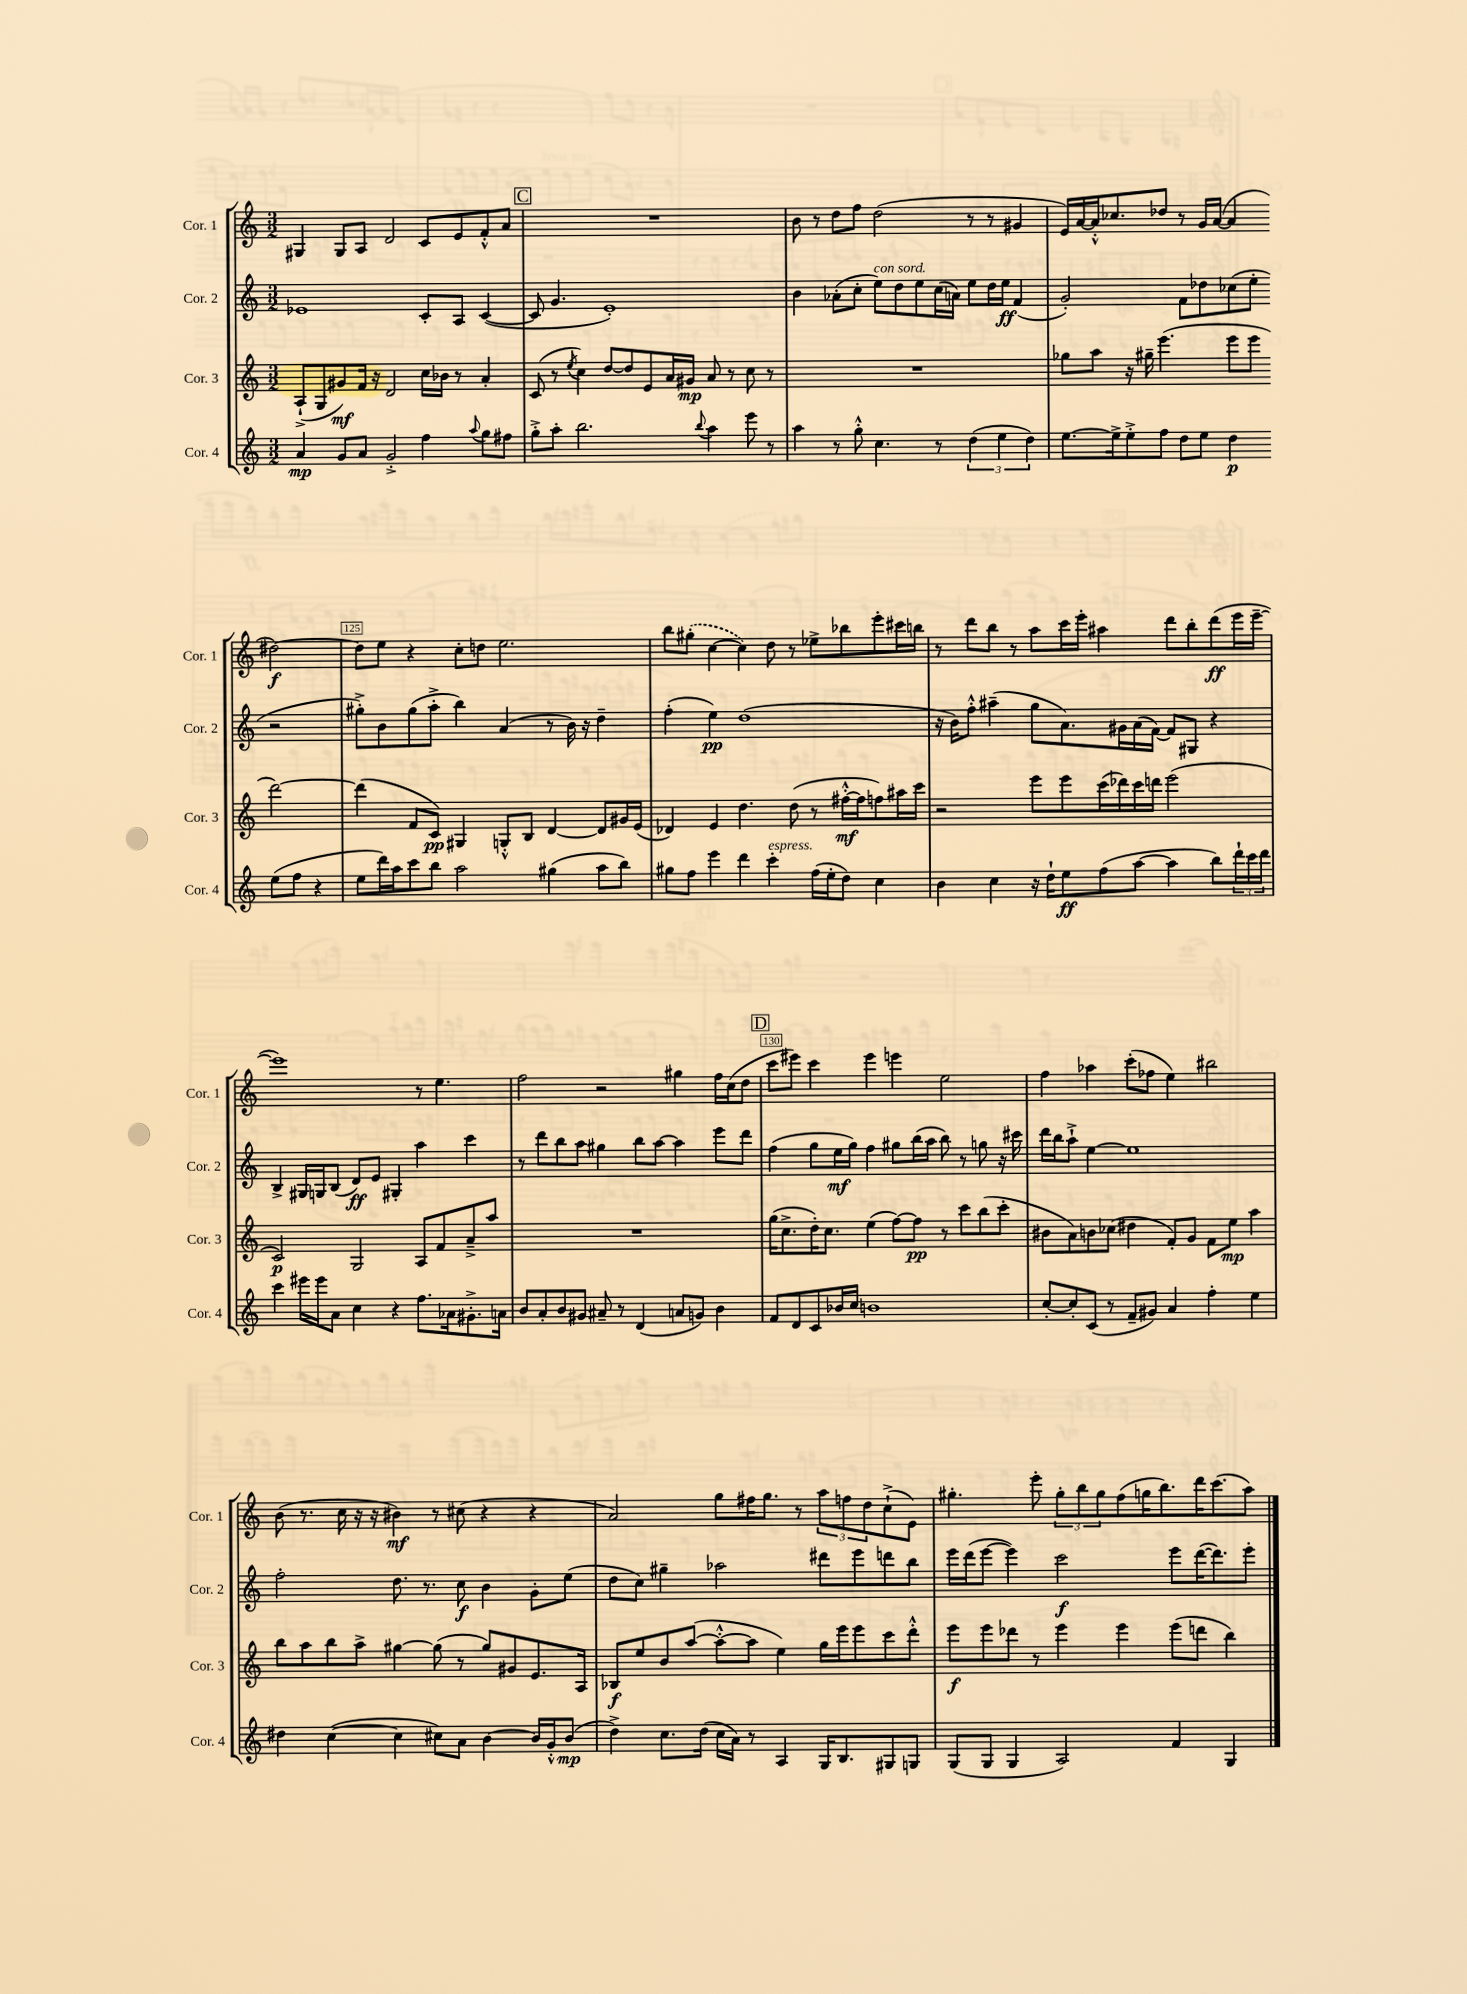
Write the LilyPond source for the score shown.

<<
\new StaffGroup <<
\new Staff = "s0" \with { instrumentName = "Cor. 1" shortInstrumentName = "Cor. 1" } {
    \clef treble \key c \major \numericTimeSignature \time 3/2
    gis4 gis8 a8 d'2 c'8 e'8 f'8-.-^ a'8 |
    \mark \markup { \box "C" } R1. |
    b'8 r8 d''8 f''8 d''2( r8 r8 gis'4 |
    e'16) a'16~ a'16-.-^ ces''8. des''8 r8 g'16 a'16~( a'4 dis''2~\f) |
    dis''8 e''8 r4 c''8-. d''8 e''2. |
    b''8 \once \slurDashed gis''8-.( c''4~ c''4) d''8 r8 ees''8-> bes''8 e'''8-. cis'''16 b''16 |
    r8 d'''8 b''8 r8 a''8 c'''16 e'''16-. ais''4 d'''8 b''8-. d'''8\ff( e'''16 e'''16~-- |
    e'''1) r8 e''4. |
    f''2 r2 gis''4 f''16 c''16( d''8 |
    \mark \markup { \box "D" } c'''8 eis'''8) c'''4 eis'''4 e'''4 e''2 |
    f''4 aes''4 c'''8-.( fes''8 e''4) bis''2 |
    b'8( r8. c''16 r16 r16 bis'4\mf) r8 cis''8( r4 r4 |
    a'2) g''8 fis''16 g''8. r8 \tuplet 3/2 { a''8 f''8 d''8 } c''8-!->( e'8) |
    gis''4.-. e'''8-. \tuplet 3/2 { gis''8-. b''8 gis''8 } f''8( g''16 b''8.) d'''16 c'''8.( a''8) \bar "|." |
}
\new Staff = "s1" \with { instrumentName = "Cor. 2" shortInstrumentName = "Cor. 2" } {
    \clef treble \key c \major \numericTimeSignature \time 3/2
    ees'1 c'8-. a8 c'4~( |
    \mark \markup { \box "C" } c'8 g'4. e'1-.) |
    b'4 aes'8-.( c''8-. e''8^\markup { \italic "con sord." }) d''8 e''8 c''16( a'16) e''8 d''16 e''16\ff f'4( |
    g'2-.) f'8 des''8 ces''8( e''8-. r2 |
    gis''8-.->) b'8 gis''8( a''8-.-> b''4) a'4( r8 b'16) r16 d''4-- |
    f''4-.( e''4\pp) d''1( |
    r16 b'16) f''8-.-^ ais''4--( g''8 a'8.) gis'16 a'16( f'16~) f'8 gis8 r4 |
    b4-> gis16 g16 b8( d'8\ff) e'8 gis4-. a''4 c'''4 |
    r8 d'''8 b''8 a''8 gis''4 b''8 a''8~ a''4 e'''8 d'''8 |
    \mark \markup { \box "D" } f''4( g''8 e''16\mf g''16) f''4 gis''8 b''16( a''16 b''8) r8 g''8 r16 cis'''16 |
    d'''16 b''16 a''8-!-> e''4~ e''1 |
    f''2-. d''8. r8. c''8\f b'4 g'8-. e''8( |
    d''8 c''8) gis''4-- aes''2 dis'''8 e'''8 d'''8 b''8 |
    e'''16 d'''16( e'''8~ e'''4) c'''2\f e'''8 d'''16~( d'''8.) e'''8-. \bar "|." |
}
\new Staff = "s2" \with { instrumentName = "Cor. 3" shortInstrumentName = "Cor. 3" } {
    \clef treble \key c \major \numericTimeSignature \time 3/2
    a8-!->( g8 gis'8\mf) f'16 r16 d'2 c''16 bes'16 r8 a'4-. |
    \mark \markup { \box "C" } c'8( r8 \acciaccatura { e''8 } c''4) d''8~ d''8 e'8 a'16 gis'16\mp a'8 r8 c''8 r8 |
    R1. |
    ges''8 a''8 r16 gis''16-- e'''4.( e'''8 e'''8 d'''2~) |
    d'''4( f'8 c'8\pp) gis4 g8-.-^ b8 d'4~ d'8 gis'16 e'16( |
    des'4) e'4 d''4. d''8( r8 fis''16~-.-^\mf fis''16 f''8) ais''16 c'''16 |
    r2 e'''8 e'''8 c'''16( des'''16) c'''16 d'''16 e'''2( |
    c'2\p) g2 a8 f'8 a'8---> a''8 |
    R1. |
    \mark \markup { \box "D" } g''16( c''8.-> d''16-.) c''8. e''4( f''8~) f''8\pp r8 c'''8 b''8( c'''8-. |
    bis'8 a'8) b'8 ces''8( dis''4 f'8-.) g'8 f'8 e''8\mp a''4 |
    b''8 a''8 b''8 a''8-> gis''4~ gis''8( r8 gis''8) gis'8 e'8. a16 |
    bes8\f e''8 b'8 a''8~( a''8~-.-^ a''8 e''4) g''16 e'''16 e'''8 c'''8 d'''8-.-^ |
    e'''8\f e'''8 des'''8 r8 e'''4 e'''4 e'''8( d'''8 b''4) \bar "|." |
}
\new Staff = "s3" \with { instrumentName = "Cor. 4" shortInstrumentName = "Cor. 4" } {
    \clef treble \key c \major \numericTimeSignature \time 3/2
    a'4\mp g'8 a'8 g'2-.-> f''4 \appoggiatura { a''8 } g''8 fis''8 |
    \mark \markup { \box "C" } g''8-.-> a''8-. b''2. \appoggiatura { b''8 } a''4 e'''8 r8 |
    a''4 r8 g''8-.-^ c''4. r8 \tuplet 3/2 { d''4( e''4 d''4) } |
    e''8.~ e''16-> e''8-.-> f''8 d''8 e''8 d''4\p e''8( f''8 r4 |
    e''8 d'''16) a''16 c'''8 b''8 a''2 gis''4( a''8 b''8) |
    gis''8 f''8 e'''4 d'''4 c'''4-.^\markup { \italic "espress." } f''16( e''16-. d''8) c''4 |
    b'4 c''4 r16 d''16-! e''8\ff f''8( a''8~ a''4 b''8) \tuplet 3/2 { d'''16-! c'''16 d'''16 } |
    c'''4 eis'''16 eis'''16 a'8 c''4 r4 f''8. aes'16 gis'8.-.-> a'16 |
    b'8 a'8-. b'8 gis'8 ais'8-- r8 d'4( a'8 g'8) b'4 |
    \mark \markup { \box "D" } f'8 d'8 c'8 bes'16 c''16 b'1 |
    c''8~-. c''8-. c'8( r8 f'8-- gis'8) a'4 f''4-. e''4 |
    dis''4 c''4~( c''4 cis''8) a'8 b'4~ b'16 g'16-.-^ b'8\mp( |
    d''4->) c''8. d''16( c''16 a'16) r8 a4 g16 b8. gis8 g8 |
    g8( g8 g4 a2) f'4 g4 \bar "|." |
}
>>
>>
\layout { \context { \Score currentBarNumber = #121 \override BarNumber.break-visibility = ##(#f #t #t) barNumberVisibility = #(every-nth-bar-number-visible 5) \override BarNumber.stencil = #(make-stencil-boxer 0.1 0.3 ly:text-interface::print) } }
